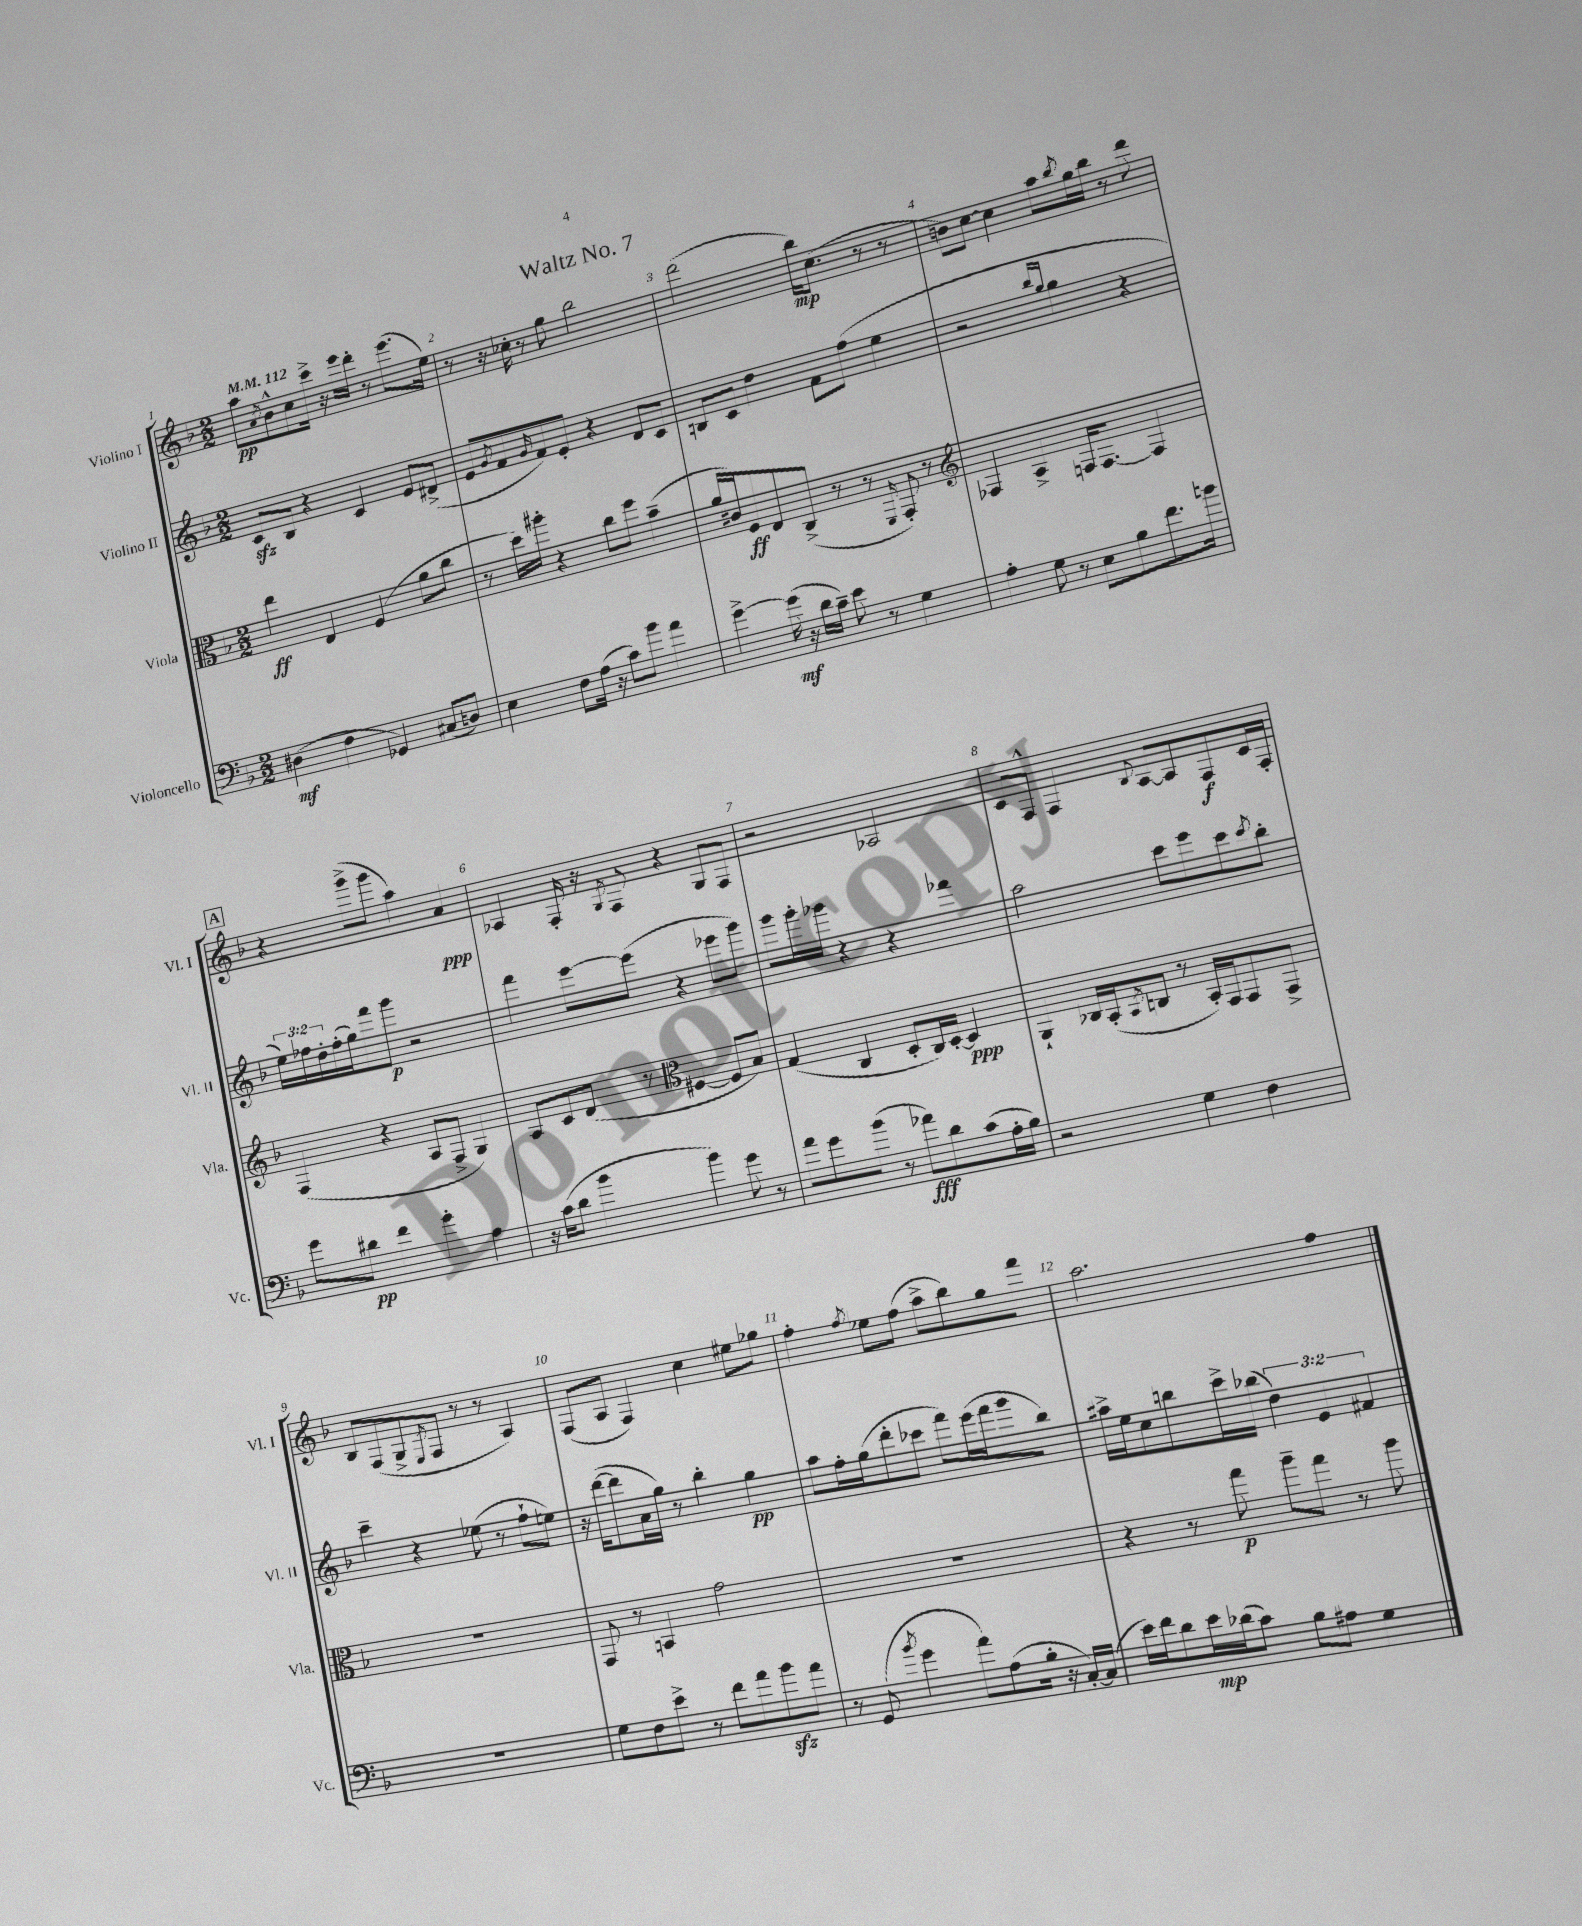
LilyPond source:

\header { title = "Waltz No. 7" }
<<
\new StaffGroup <<
\new Staff = "s0" \with { instrumentName = "Violino I" shortInstrumentName = "Vl. I" } {
    \clef treble \key f \major \numericTimeSignature \time 2/2 \tempo 4 = 112
    a''8\pp \acciaccatura { a'8 } bes'8-^ c''8 c'''16-> r16 e'''16 d'''16-. r8 e'''8.( e''16) |
    r8 r16 ces''16-. r8 g''8 bes''2 |
    d'''2( bes''16\mp) c''8.( r8 r8 |
    b'8) c''8~ c''4 a''8 \acciaccatura { bes''8 } g''16 bes''16 r8 d'''8 |
    \mark \markup { \box "A" } r4 g'''8->( g'''8 a''4) a'4\ppp |
    aes4 f16-. r16 \acciaccatura { g8 } f8 r4 g8 f8 |
    r2 aes2 |
    c'8 f8-^ f4 \appoggiatura { bes8 } a8~ a8 f8\f c'16 f16-. |
    bes8 f8( g8-> \acciaccatura { e8 } f8 r8 r8 a4) |
    f8( a8 f4) c''4 eis''8 ges''8 |
    f''4-. \acciaccatura { f''8 } ees''8 f''8( a''8-> bes''8) g''8 f'''8 |
    a''2. f''4 \bar "|." |
}
\new Staff = "s1" \with { instrumentName = "Violino II" shortInstrumentName = "Vl. II" } {
    \clef treble \key f \major \numericTimeSignature \time 2/2 \override Staff.TupletNumber.text = #tuplet-number::calc-fraction-text
    c'8\sfz bes8 r4 c'4 e'8 dis'8->( |
    e'8 \acciaccatura { g'8 } f'8 \grace { g'16 } f'8) e'8-. r4 d'8 c'8 |
    b8 c'8 d''4 f'8 f''8( e''4 |
    r2 \grace { bes''16 g''16 } g''4 r4 |
    \mark \markup { \box "A" } \tuplet 3/2 { e''16) fes''16 d''16-. } fes''16-.( g''16) f'''8 g'''8\p r2 |
    f'''4 e'''8~ e'''8( r4 ees'''8 g'''8) |
    g'''8 g'''16-. ges'''16 r4 r4 fes'''4 |
    a''2 c'''8 e'''8 c'''8 \acciaccatura { c'''8 } bes''8-. |
    c'''4-- r4 ees''8( r8 f''8-! e''8) |
    r16 d'''16~( d'''8 a'16 g''16) r8 bes''4-. g''4\pp |
    a''8 f''16-. g''16( d'''8-. ces'''8 f'''8) e'''16( f'''16 g'''8 bes''8) |
    ais''16-> e''16 c''8 b''8 c'''16-> bes''16( \tuplet 3/2 { d''4) e'4 fis'4 } \bar "|." |
}
\new Staff = "s2" \with { instrumentName = "Viola" shortInstrumentName = "Vla." } {
    \clef alto \key f \major \numericTimeSignature \time 2/2
    e''4\ff e4 f4( a'8 c''8 |
    r8 d''16) ais''16-. r4 c''8 f''8 bes'4--( |
    a'16 cis'16) f8\ff e8 c8->( r8 r8 \grace { f,16 } g,8-.) r8 |
    \clef treble fes4 a4-> f16 f8.~ f4 |
    \mark \markup { \box "A" } f4( r4 a8 f8-> g4) |
    a8 c'8 d'8( r8 \clef alto fis4~ fis8 bes8) |
    g4( c4 d8-. c16) d16~-. d4\ppp |
    a,4-! ces16 bes,16-.( \acciaccatura { bes,8 } c8 r8 bes,16-.) g,16 g,8 g,8-> |
    R1 |
    g,8 r8 b,4 g'2 |
    R1 |
    r4 r8 g''8\p a''8-- g''8 r8 a''8 \bar "|." |
}
\new Staff = "s3" \with { instrumentName = "Violoncello" shortInstrumentName = "Vc." } {
    \clef bass \key f \major \numericTimeSignature \time 2/2
    dis4\mf( f4 ges,4) cis8( d8) |
    e4 f8 a16( r16 c'8) bes'8 a'4 |
    g'4~-> g'16\mf( r16 d'16 c'16--) e'8 r8 g4 |
    a4-. g8 r8 e8 bes8 f'8. b'16 |
    \mark \markup { \box "A" } g'8 dis'8\pp f'4 g'4-. a4 |
    r16 c'16( d'8 bes'4 bes'4) g'8 r8 |
    a'8 g'8 bes'8( r8 aes'8\fff) d'8 c'8( a16-. bes16) |
    r2 g4 f4 |
    R1 |
    g8 f8 e'8-> r8 f'8 a'8 bes'8\sfz a'8 |
    r8 g,8( \acciaccatura { bes'8 } g'4 a'8) a8( bes16-. r16 c16~-.) c16( |
    e'16) f'16 d'8 e'16\mp des'16( c'8) bes8 ais8 g4 \bar "|." |
}
>>
>>
\layout { \context { \Score \override BarNumber.break-visibility = ##(#f #t #t) barNumberVisibility = #all-bar-numbers-visible } }
